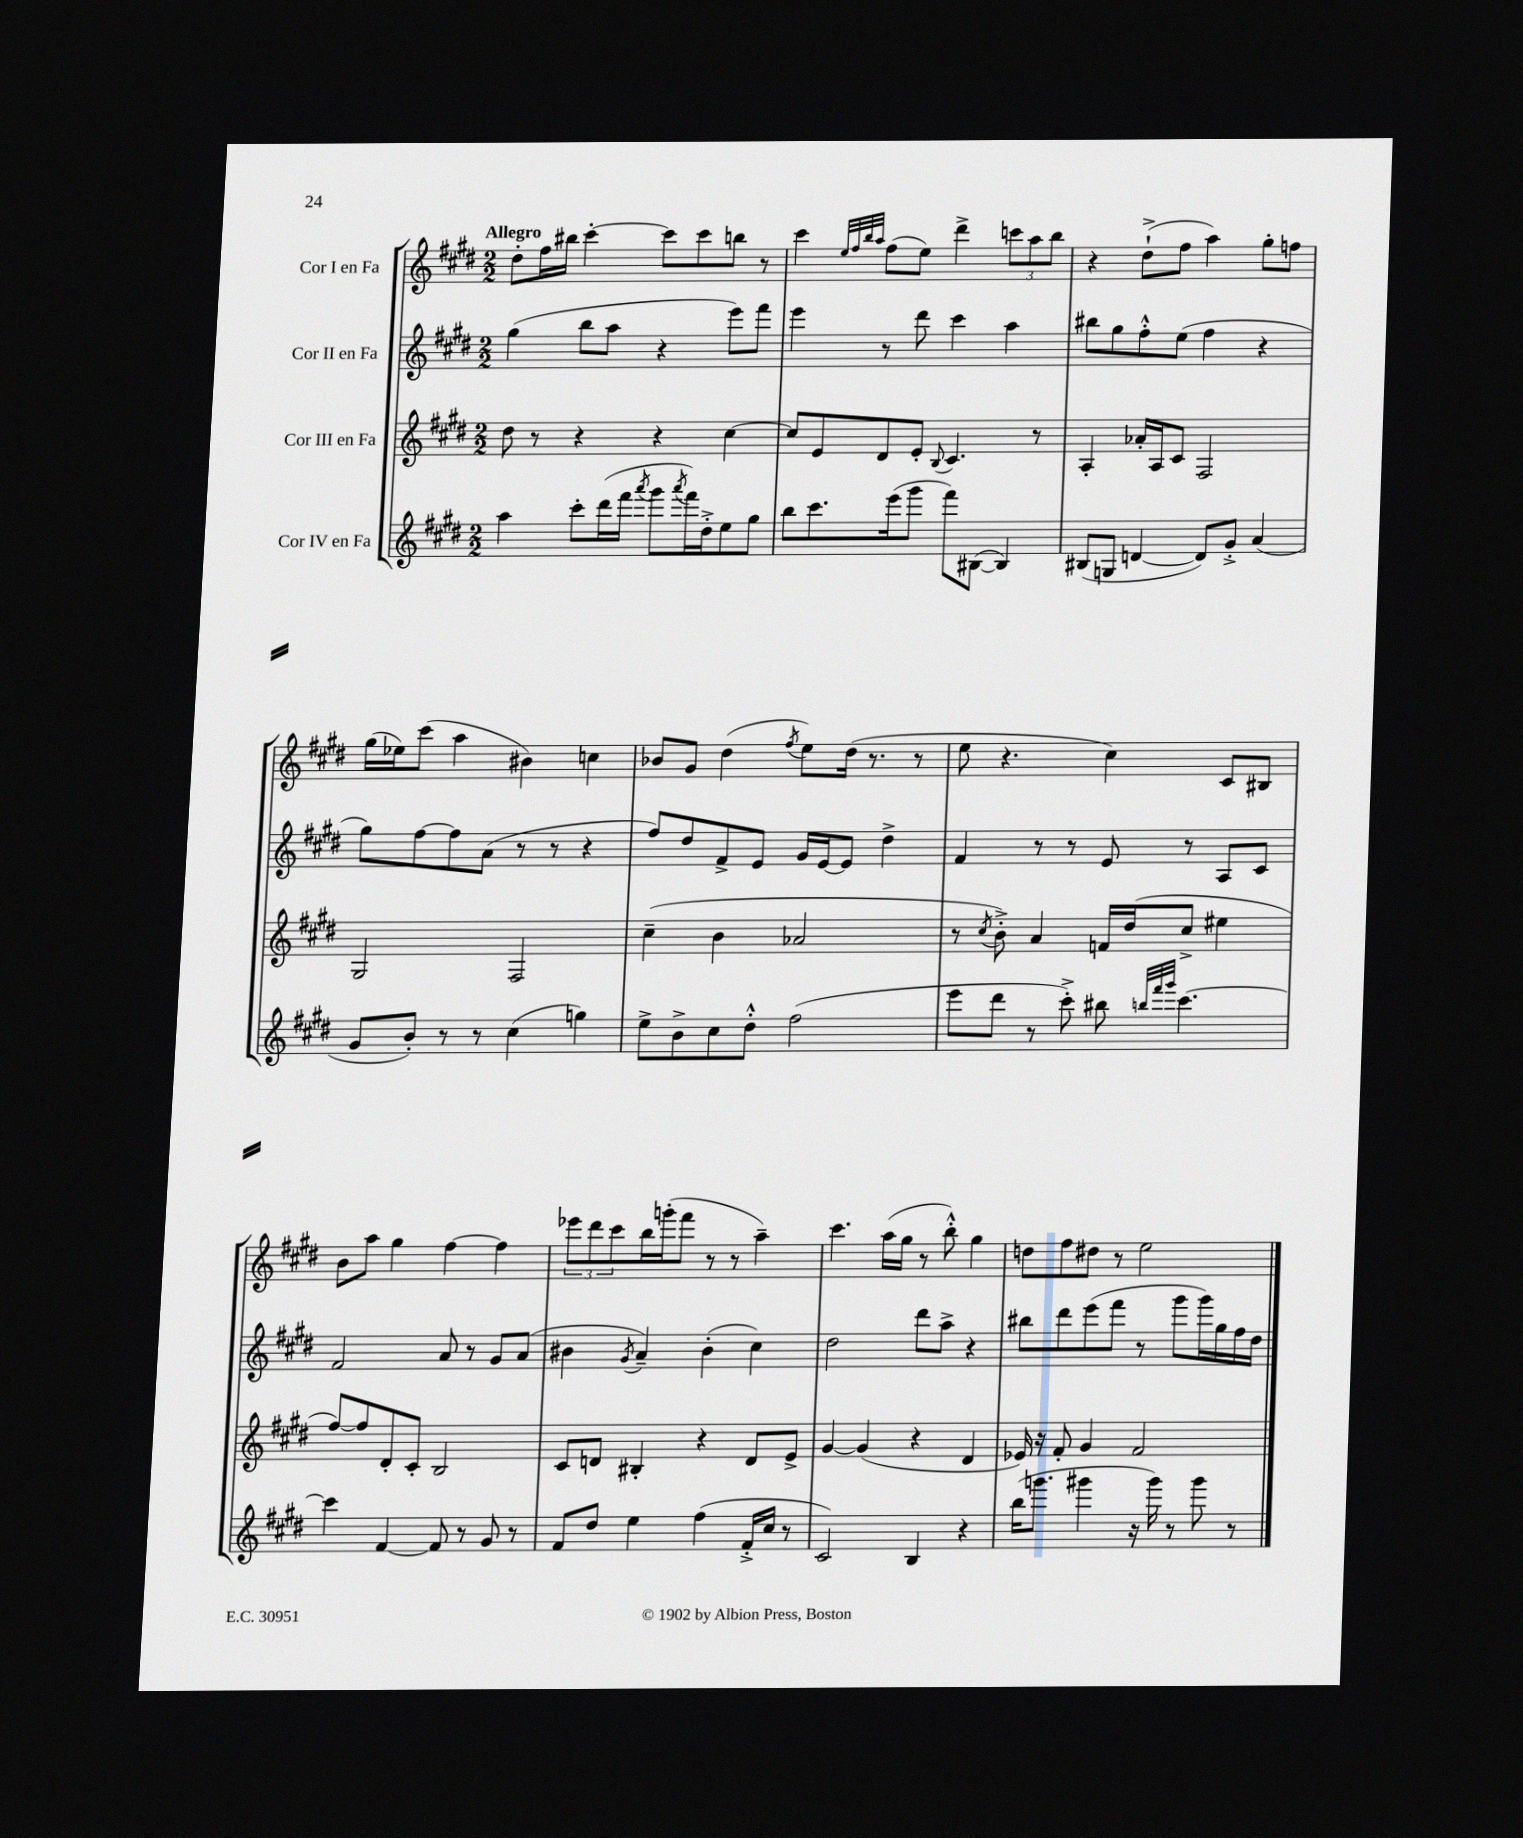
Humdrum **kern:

**kern	**kern	**kern	**kern
*part4	*part3	*part2	*part1
*staff4	*staff3	*staff2	*staff1
*I"Cor IV en Fa	*I"Cor III en Fa	*I"Cor II en Fa	*I"Cor I en Fa
*clefG2	*clefG2	*clefG2	*clefG2
*k[f#c#g#d#]	*k[f#c#g#d#]	*k[f#c#g#d#]	*k[f#c#g#d#]
*M2/2	*M2/2	*M2/2	*M2/2
=1	=1	=1	=1
!	!	!	!LO:TX:a:B:t=Allegro
4aa\	8dd#\	(4gg#\	8dd#'\L
.	8r	.	16ff#\L
.	.	.	16bb#X\JJ
8ccc#'\L	4r	8bb\L	[4ccc#'\
(16ddd#\L	.	8aa\J	.
16fff#\JJ	.	.	.
8qaaa/	.	.	.
8ggg#\L	4r	4r	8ccc#\L]
8qaaa/	.	.	.
16fff#\L)	.	.	8ccc#\
16dd#'^\J	.	.	.
8ee\	[4cc#\	8eee\L)	8bbn\J
8gg#\J	.	8fff#\J	8r
=2	=2	=2	=2
8bb\L	8cc#/L]	4eee\	4ccc#\
8.ccc#\	8e/	.	.
.	.	.	32qqee/LLL
.	.	.	32qqff#/
.	.	.	32qqbb/
.	.	.	32qqaa/JJJ
.	8d#/	8r	(8ff#\L
(16eee\k	.	.	.
8ggg#\J	8e'/J	8ddd#\	8ee\J)
.	8qqB/	.	.
8fff#\L)	4.c#/	4ccc#\	4ddd#^\
([8B#X\J	.	.	.
4B#/])	.	4aa\	12cccn\L
.	.	.	12aa\
.	8r	.	.
.	.	.	12bb\J
=3	=3	=3	=3
(8B#X/L	4A'/	8bb#X\L	4r
8Gn/J	.	8gg#\	.
[4dn/	16a-X'/LL	8ff#'^^\	(8dd#`^\L
.	16A/J	.	.
.	8c#/J	(8ee\J	8ff#\J
8d/L])	2F#/	4ff#\	4aa\)
8g#'^/J	.	.	.
(4a/	.	4r	8gg#'\L
.	.	.	8ffn\J
!!LO:LB:g=z
=4	=4	=4	=4
8g#/L	2G#/	8gg#\L)	(16gg#\LL
.	.	.	16ee-X\J)
8b'/J)	.	[8ff#\	(8ccc#\J
8r	.	8ff#\]	4aa\
8r	.	(8a\J	.
(4cc#\	2F#/	8r	4b#X\)
.	.	8r	.
4ggn\)	.	4r	4ccn\
=5	=5	=5	=5
8ee^\L	(4cc#~\	8ff#/L)	8b-X/L
8b^\	.	8dd#/	8g#/J
8cc#\	4b\	8f#^/	(4dd#\
8dd#'^^\J	.	8e/J	.
.	.	.	8qff#/
(2ff#\	2a-X/	16g#/LL	8ee\L)
.	.	[16e/J	.
.	.	8e/J]	(16dd#\Jk
.	.	.	8.r
.	.	4dd#^\	.
.	.	.	8r
=6	=6	=6	=6
8eee\L	8r	4f#/	8ee\
.	8qcc#/	.	.
8ddd#\J	8b'^\)	.	4.r
8r	4a/	8r	.
8ccc#'^\)	.	8r	.
8bb#X\	16fn/LL	8e/	4cc#\)
.	(16dd#/J	.	.
32qqbbn/LLL	.	.	.
32qqfff#/	.	.	.
32qqggg#/JJJ	.	.	.
[4.ccc#\	8cc#^/J	8r	.
.	4ee#X\	8A/L	8c#/L
.	.	8c#/J	8B#X/J
!!LO:LB:g=z
=7	=7	=7	=7
4ccc#\]	[8ff#/L)	2f#/	8b\L
.	8ff#/]	.	8aa\J
[4f#/	8d#'/	.	4gg#\
.	8c#'/J	.	.
8f#/]	2B/	8a/	[4ff#\
8r	.	8r	.
8g#/	.	8g#/L	4ff#\]
8r	.	(8a/J	.
=8	=8	=8	=8
8f#/L	8c#/L	4b#X\	12eee-X\L
.	.	.	12ddd#\
8dd#/J	8dn/J	.	.
.	.	.	12ccc#\
.	.	8qg#/	.
4ee\	4B#X'/	4a~/)	16bb\L
.	.	.	(16gggn'\J
.	.	.	8fff#\J
(4ff#\	4r	(4b#'\	8r
.	.	.	8r
16f#'^/LL	8d/L	4cc#\)	4aa~\)
16cc#/JJ	.	.	.
8r	8e^/J	.	.
=9	=9	=9	=9
2c#/)	[4g#/	2dd#\	4.ccc#\
.	(4g#/]	.	.
.	.	.	(16aa\LL
.	.	.	16gg#\JJ
4B/	4r	8ddd#\L	8r
.	.	8aa^\J	8bb'^^\)
4r	4d#/	4r	4gg#\
=10	=10	=10	=10
(16bb\KL	16e-X/)	8bb#X\L	8ddn\L
8.gggn\J	16r	.	.
.	8f#'/	8ddd#\	8ff#\
4ggg#X\	4g#/	(8eee\	8dd#X\J
.	.	8fff#\J	8r
16r	2f#/	8r	2ee\
16ggg#\)	.	.	.
8r	.	8ggg#\L	.
8ggg#\	.	16ggg#\L)	.
.	.	16gg#\	.
8r	.	16ff#\	.
.	.	16dd#\JJ	.
==	==	==	==
*-	*-	*-	*-
